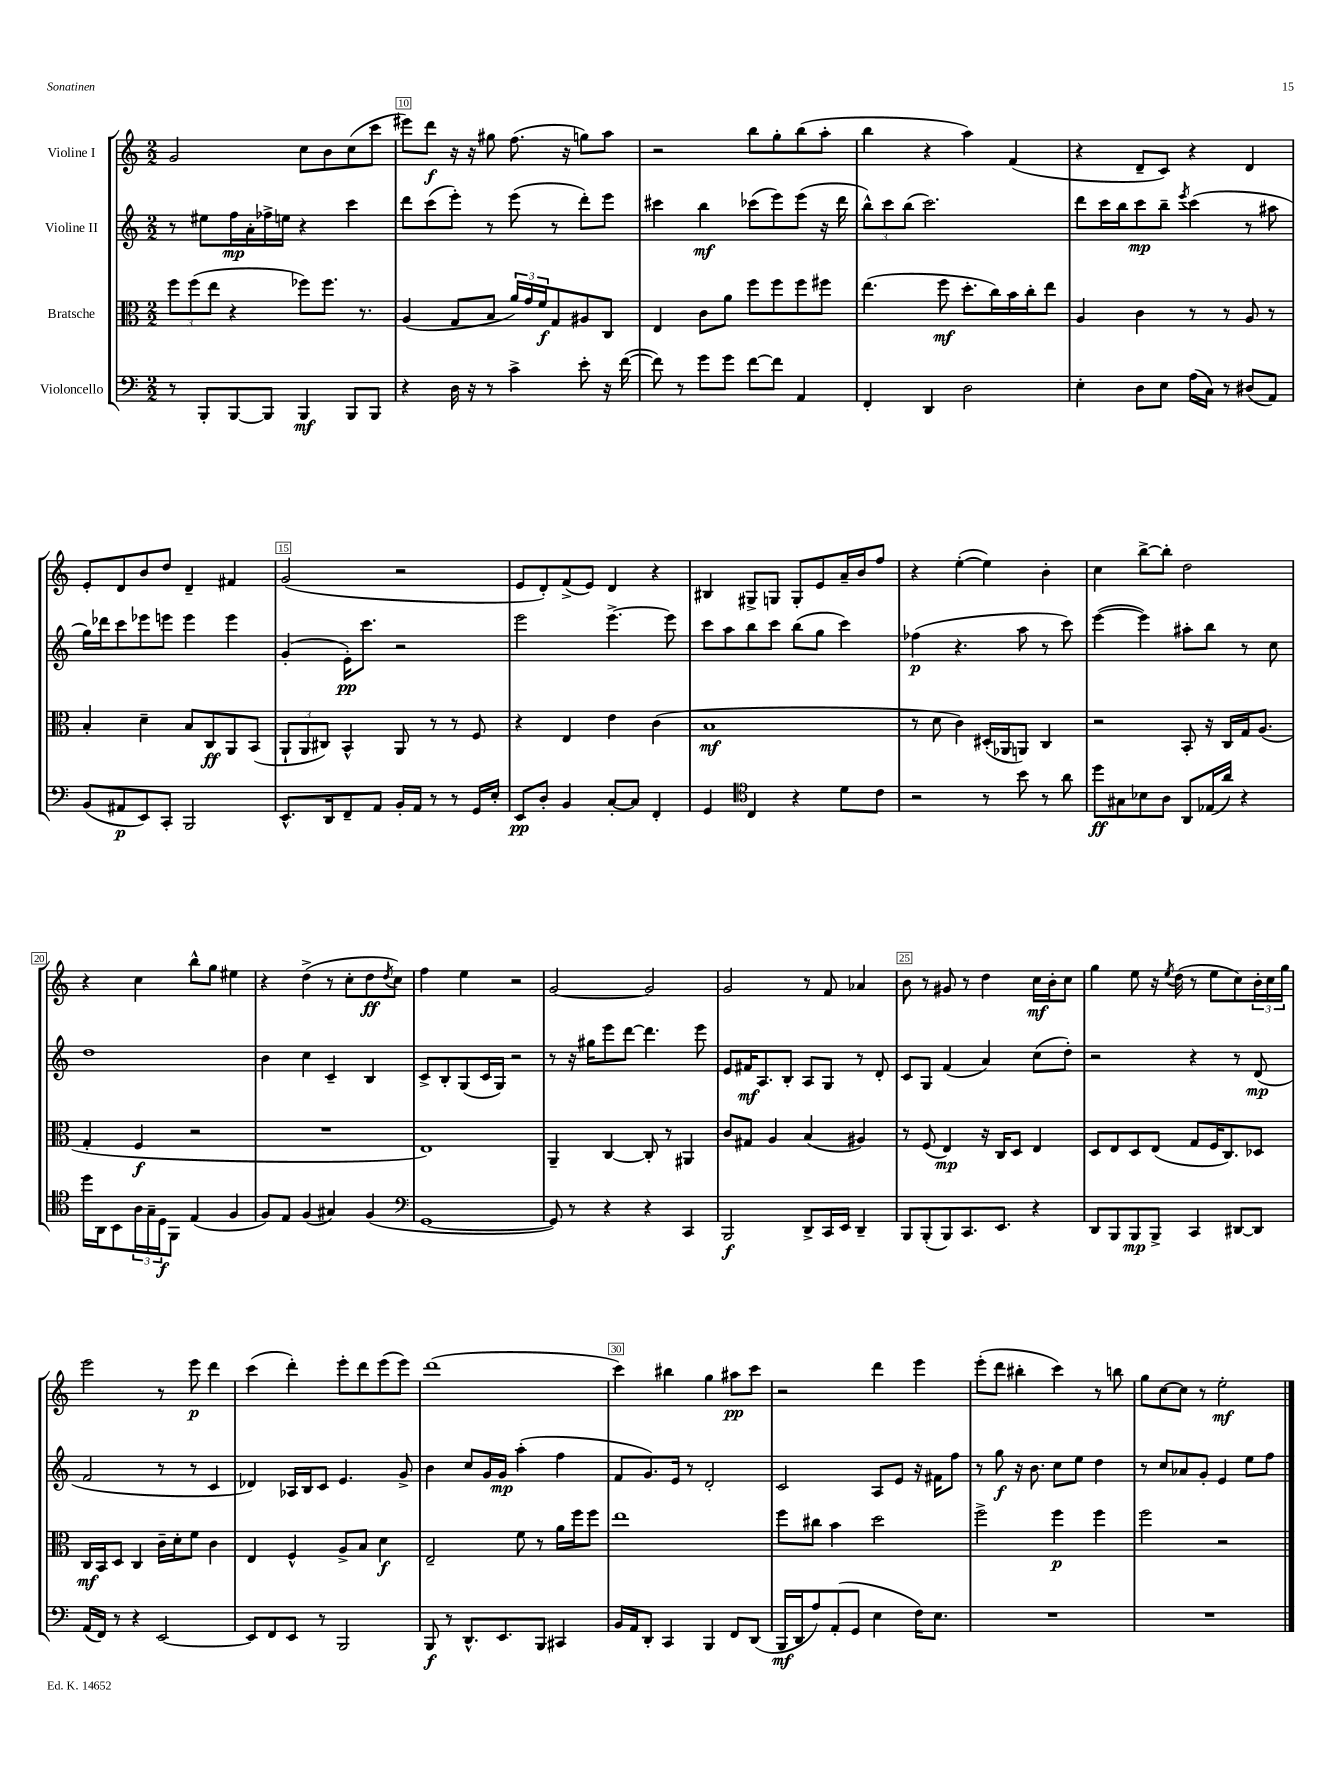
<<
\new StaffGroup <<
\new Staff = "s0" \with { instrumentName = "Violine I" } {
    \clef treble \key c \major \numericTimeSignature \time 2/2
    g'2 c''8 b'8 c''8( c'''8 |
    eis'''8) d'''8\f r16 r16 gis''8 f''8.( r16 g''8) a''8 |
    r2 b''8 g''8-. b''8( a''8-. |
    b''4 r4 a''4) f'4( |
    r4 d'8-- c'8) r4 d'4 |
    e'8-. d'8 b'8 d''8 d'4-- fis'4 |
    g'2( r2 |
    e'8 d'8-.) f'8->( e'8) d'4 r4 |
    bis4 gis8-> g8 g8-. e'8 a'16-- b'16 f''8 |
    r4 e''4~-.( e''4) b'4-. |
    c''4 b''8~-> b''8-. d''2 |
    r4 c''4 b''8-^ g''8 eis''4 |
    r4 d''4->( r8 c''8-. d''8\ff \acciaccatura { d''8 } c''8) |
    f''4 e''4 r2 |
    g'2~ g'2 |
    g'2 r8 f'8 aes'4 |
    b'8 r8 gis'8 r8 d''4 c''16\mf b'16-. c''8 |
    g''4 e''8 r16 \acciaccatura { e''8 } d''16( r8 e''8 c''8) \tuplet 3/2 { b'16-. c''16 g''16 } |
    e'''2 r8 e'''8\p d'''4 |
    c'''4( d'''4-.) e'''8-. d'''8 e'''8( e'''8) |
    d'''1( |
    c'''4) bis''4 g''4 ais''8\pp c'''8 |
    r2 d'''4 e'''4 |
    e'''8-.( d'''8 bis''4-. c'''4) r8 b''8 |
    g''8 c''8~ c''8 r8 e''2-.\mf \bar "|." |
}
\new Staff = "s1" \with { instrumentName = "Violine II" } {
    \clef treble \key c \major \numericTimeSignature \time 2/2
    r8 eis''8 f''16\mp a'16-. fes''16-> e''16 r4 c'''4 |
    d'''8 c'''8( e'''8-.) r8 e'''8( r8 d'''8-.) e'''8 |
    cis'''4 b''4\mf ces'''8( e'''8) e'''8( r16 d'''16 |
    \tuplet 3/2 { b''8-^) c'''8 b''8( } c'''2.) |
    d'''8 c'''16 b''16 c'''8\mp b''8-- \acciaccatura { e'''8 } c'''4( r8 ais''8 |
    g''16) des'''16 c'''8 ees'''8 e'''8 e'''4 e'''4 |
    g'4-.( e'16-.\pp) c'''8. r2 |
    e'''2 e'''4.~-> e'''8 |
    c'''8 a''8 b''8 c'''8 b''8( g''8 c'''4) |
    fes''4\p( r4. a''8 r8 c'''8) |
    e'''4~( e'''4) ais''8-. b''8 r8 c''8 |
    d''1 |
    b'4 c''4 c'4-- b4 |
    c'8-> b8-. g8( c'16 g16) r2 |
    r8 r16 gis''16 e'''8 d'''8~ d'''4. e'''8 |
    e'8 fis'16\mf a8. b8-. a8 g8 r8 d'8-. |
    c'8 g8 f'4( a'4) c''8( d''8-.) |
    r2 r4 r8 d'8\mp( |
    f'2 r8 r8 c'4 |
    des'4) aes16 b16 c'8 e'4. g'8-> |
    b'4 c''8 g'16 g'16\mp a''4-.( f''4 |
    f'8 g'8.) e'16 r8 d'2-. |
    c'2 a8 e'8 r16 fis'16 f''8 |
    r8 g''8\f r16 b'8. c''8 e''8 d''4 |
    r8 c''8 aes'8 g'8-. e'4 e''8 f''8 \bar "|." |
}
\new Staff = "s2" \with { instrumentName = "Bratsche" } {
    \clef alto \key c \major \numericTimeSignature \time 2/2
    \tuplet 3/2 { f''8 f''8( e''8 } r4 fes''8) fes''8. r8. |
    a4( g8 b8 \tuplet 3/2 { a'16) g'16 f'16\f } g8 ais8 c8 |
    e4 c'8 a'8 f''8 f''8 f''8 fis''8 |
    e''4.( f''8\mf d''8.-. c''16) b'16 c''16-. e''8 |
    a4 c'4 r8 r8 a8 r8 |
    b4-. d'4-- b8 c8\ff a,8 b,8( |
    \tuplet 3/2 { a,8-! a,8 cis8) } b,4-^ a,8 r8 r8 f8 |
    r4 e4 e'4 c'4( |
    b1\mf |
    r8 d'8 c'4) dis16-.( aes,16 a,8) c4 |
    r2 b,8-. r16 c16 g16 a8.( |
    g4-. f4\f r2 |
    R1 |
    e1) |
    a,4-- c4~ c8-. r8 ais,4 |
    c'8 gis8 a4 b4( ais4) |
    r8 f8( e4\mp) r16 c16 d8 e4 |
    d8 e8 d8 e8( g8 f16 c8.) des8 |
    c16\mf b,16 d8 c4 c'16-- d'16-. f'8 c'4 |
    e4 f4-^ a8-> b8 d'4\f |
    e2-- f'8 r8 a'16 f''16 f''8 |
    e''1 |
    f''8 cis''8 b'4 d''2 |
    f''2-> f''4\p f''4 |
    f''2 r2 \bar "|." |
}
\new Staff = "s3" \with { instrumentName = "Violoncello" } {
    \clef bass \key c \major \numericTimeSignature \time 2/2
    r8 b,,8-. b,,8~ b,,8 b,,4\mf b,,8 b,,8 |
    r4 d16 r16 r8 c'4-> e'8-. r16 f'16~( |
    f'8) r8 g'8 g'8 f'8~ f'8 a,4 |
    f,4-. d,4 d2 |
    e4-. d8 e8 a16( c16) r8 dis8( a,8) |
    b,8( ais,8\p e,8) c,8-. b,,2 |
    e,8.-^ d,16 f,8-- a,8 b,16-. a,16 r8 r8 g,16 e16-. |
    e,8\pp d8-. b,4 c8~-. c8 f,4-. |
    g,4 \clef tenor c4 r4 d'8 c'8 |
    r2 r8 b'8 r8 a'8 |
    d''8\ff gis8 bes8 a8 a,8 ees16( a'16) r4 |
    d''16 a,16 b,8 \tuplet 3/2 { a16 g16-- d16\f } f,8 e4( f4 |
    f8) e8 f4( gis4) f4( |
    \clef bass g,1~ |
    g,8) r8 r4 r4 c,4 |
    b,,2\f d,8-> c,16 e,16 d,4-- |
    b,,8 b,,8-.( b,,8) c,8. e,8. r4 |
    d,8 b,,8 b,,8\mp b,,8-> c,4 dis,8~ dis,8 |
    a,16( f,16) r8 r4 e,2~ |
    e,8 f,8 e,8 r8 b,,2 |
    b,,8\f r8 d,8.-^ e,8. b,,8 cis,4 |
    b,16 a,16 d,8-. c,4 b,,4 f,8 d,8( |
    b,,16\mf d,16 a8) a,8-.( g,8 e4 f16) e8. |
    R1 |
    R1 \bar "|." |
}
>>
>>
\layout { \context { \Score currentBarNumber = #9 \override BarNumber.break-visibility = ##(#f #t #t) barNumberVisibility = #(every-nth-bar-number-visible 5) \override BarNumber.stencil = #(make-stencil-boxer 0.1 0.3 ly:text-interface::print) } }
